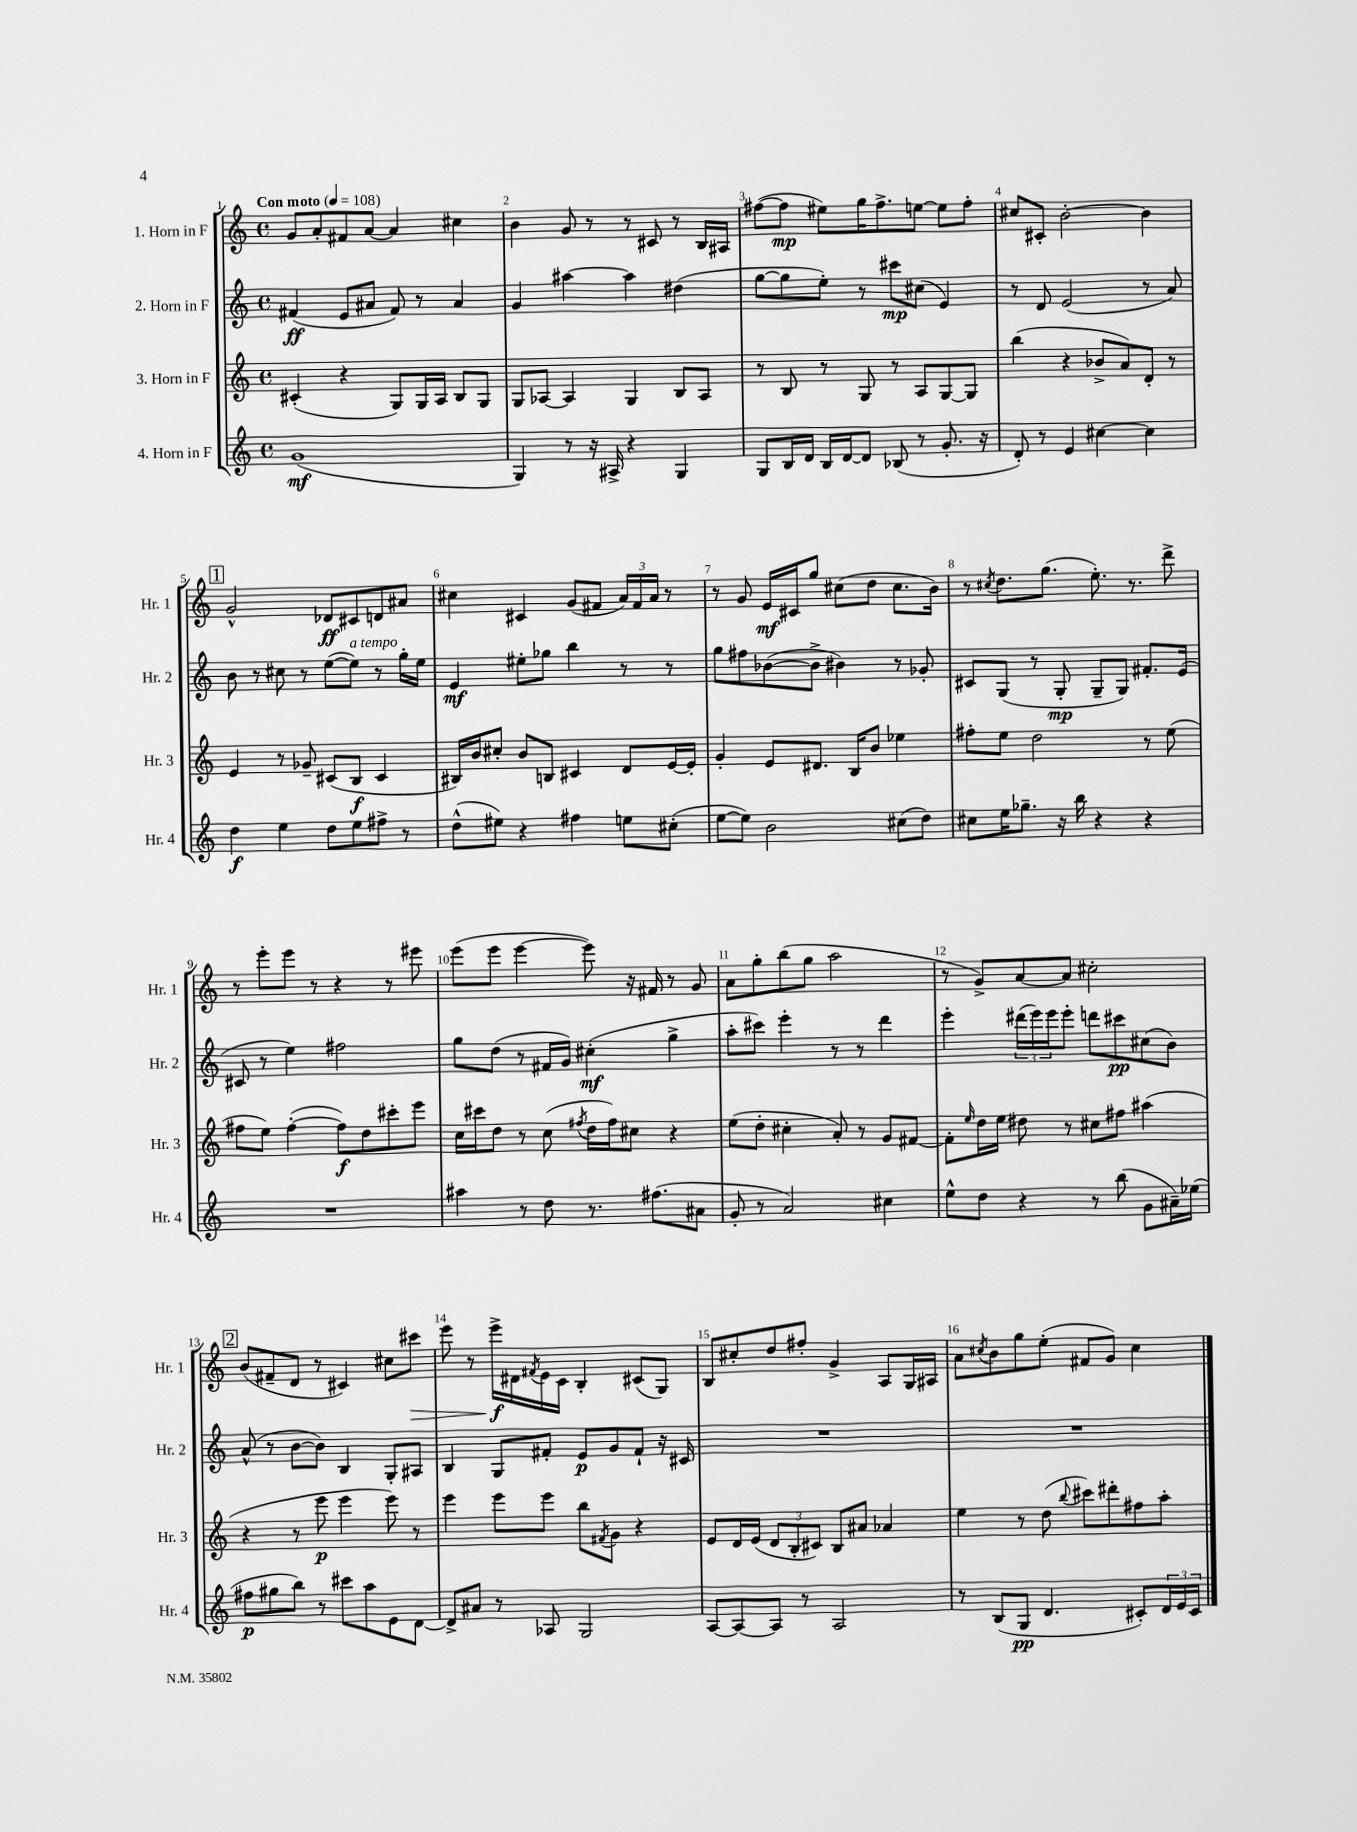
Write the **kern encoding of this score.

**kern	**kern	**kern	**kern
*staff4	*staff3	*staff2	*staff1
*clefG2	*clefG2	*clefG2	*clefG2
*k[]	*k[]	*k[]	*k[]
*M4/4	*M4/4	*M4/4	*M4/4
*met(c)	*met(c)	*met(c)	*met(c)
*MM108	*MM108	*MM108	*MM108
(1g	(4c#'	(4f#	8g
.	.	.	8a'
.	4r	8e	8f#
.	.	8a#	[8a
.	8G)	8f#)	4a]
.	16G	8r	.
.	16A	.	.
.	8B	4a#	4cc#
.	8G	.	.
=	=	=	=
4G)	8G	4g	4b
.	[8A-	.	.
8r	4A-]	[4aa#	8g
16r	.	.	8r
16A#^	.	.	.
4r	4G	4aa#]	8r
.	.	.	8c#
4G	8B	(4dd#	8r
.	8A-	.	16B
.	.	.	16A#
=	=	=	=
8G	8r	[8gg	([8ff#
16B	8B	8gg]	8ff#]
16d	.	.	.
16B	8r	8ee')	8ee#)
[16d	.	.	.
8d]	8G	8r	16gg
.	.	.	8.ff#^
(8B-	8r	8ccc#	.
8r	8A	(8cc#	[8ee
8.g'	[8G	4e)	8ee]
.	8G]	.	8ff#'
16r	.	.	.
=	=	=	=
8d')	(4bb	8r	8cc#
8r	.	8d	8c#'
4e	4r	(2e	[2b'
[4cc#	8b-^	.	.
.	8a)	.	.
4cc#]	8d'	8r	4b]
.	8r	8a)	.
=	=	=	=
4dd	4e	8b	2g^^
.	.	8r	.
4ee	8r	8cc#	.
.	8g-~	8r	.
8dd	(8c#	([8ee	8d-
8ee	8B	8ee])	8c#
8ff#^	4c#	8r	8d
8r	.	16gg'	8a#
.	.	16ee	.
=	=	=	=
(8dd^^	16B#)	4e	4cc#
.	16b	.	.
8ee#)	8cc#'	.	.
4r	8b	8ee#'	4c#
.	8B	8gg-	.
4ff#	4c#	4bb	(8g
.	.	.	8f#
8ee	8d	8r	24a)
.	.	.	24f#
.	.	.	24a
(8cc#'	[16e	8r	8r
.	16e']	.	.
=	=	=	=
[8ee	4g'	8gg	8r
8ee])	.	8ff#	8g
2b	8e	([8b-	16e
.	.	.	16c#
.	8.d#	8b-^]	8gg
.	.	4b#)	(8cc#
.	16B	.	.
.	8b	.	8dd
(8cc#	4ee-	8r	8.cc#
8dd)	.	8g-'	.
.	.	.	16b)
=	=	=	=
8cc#	8ff#'	8c#	8r
.	.	.	8qcc#
16ee	8ee	(8G	8.dd
8.gg-~	.	.	.
.	2dd	8r	.
.	.	.	(8.gg
16r	.	8G'	.
16bb	.	.	.
4r	.	8G~	8.ee')
.	.	8G)	.
.	.	.	8.r
4r	8r	8.f#'	.
.	(8ee	.	8ddd^
.	.	(16e	.
=	=	=	=
1r	8ff#	8c#	8r
.	8ee)	8r	8eee'
.	([4ff#'	4ee)	8eee
.	.	.	8r
.	8ff#])	2ff#	4r
.	8dd	.	.
.	8ccc#'	.	8r
.	8eee	.	8eee#
=	=	=	=
4aa#	16cc	8gg	(8eee
.	16ccc#	.	.
.	8dd	(8dd	8eee
8r	8r	8r	[4eee
8dd	(8cc	16f#	.
.	.	16g)	.
.	8qff#	.	.
8.r	16dd	(4cc#'	8eee])
.	16ff#)	.	.
.	8cc#	.	16r
(8.ff#	.	.	16f#
.	4r	4gg^	8r
8a#	.	.	8g
=	=	=	=
8g'	(8ee	8aa'	8a
8r	8dd'	8ccc#)	8gg'
2a)	4cc#'	4eee'	(8bb
.	.	.	8gg
.	8a')	8r	2aa
.	8r	8r	.
4cc#	8g	4ddd	.
.	[8f#	.	.
=	=	=	=
8ee^^	8f#']	4eee'	8r
.	16qqee	.	.
8dd	16dd	.	8g^)
.	16ee	.	.
4r	8dd#	(24ddd#	[8a
.	.	24eee)	.
.	.	24eee	.
.	8r	8eee'	8a]
8r	8cc#	8ddd	2cc#'
(8bb	8ff#	8ccc#	.
8g	(4aa#	(8cc#	.
16a#~)	.	8b)	.
(16ee-	.	.	.
=	=	=	=
8ff#	4r	(8a^^	(8b
8gg#	.	8r	8f#~
8bb)	8r	[8b	8d
8r	8eee	8b])	8r
8ccc#	4eee	4B	4c#)
8aa	.	.	.
8e	8eee)	8G'	8cc#
[8d	8r	8A#	8ccc#
=	=	=	=
8d^]	4eee	4B	8eee
8a#	.	.	8r
8r	8eee	8G	16eee^
.	.	.	16d#
.	.	.	8qf#
8A-	8eee	8f#'	16e
.	.	.	16c
2G	8bb	8e	4B'
.	8qf#	.	.
.	8g	8g	.
.	4r	8f#`	(8c#
.	.	16r	8G)
.	.	16c#	.
=	=	=	=
[8A	8e	1r	8B
8A_	16d	.	8cc#'
.	(16e	.	.
8A]	12d	.	8dd
.	12B'	.	.
8r	.	.	8ff#'
.	12c#)	.	.
2A	8B	.	4g^
.	8a#	.	.
.	4a-	.	8A
.	.	.	16G
.	.	.	16A#
=	=	=	=
8r	4ee	1r	8a
.	.	.	8qcc#
(8B	.	.	8b
8G	8r	.	8gg
4.d	(8dd	.	(8ee'
.	8qqbb	.	.
.	8ccc#)	.	8f#
.	8ddd#'	.	8g)
8c#')	8ff#	.	4cc#
24d	8aa'	.	.
24e	.	.	.
24c#	.	.	.
==	==	==	==
*-	*-	*-	*-
